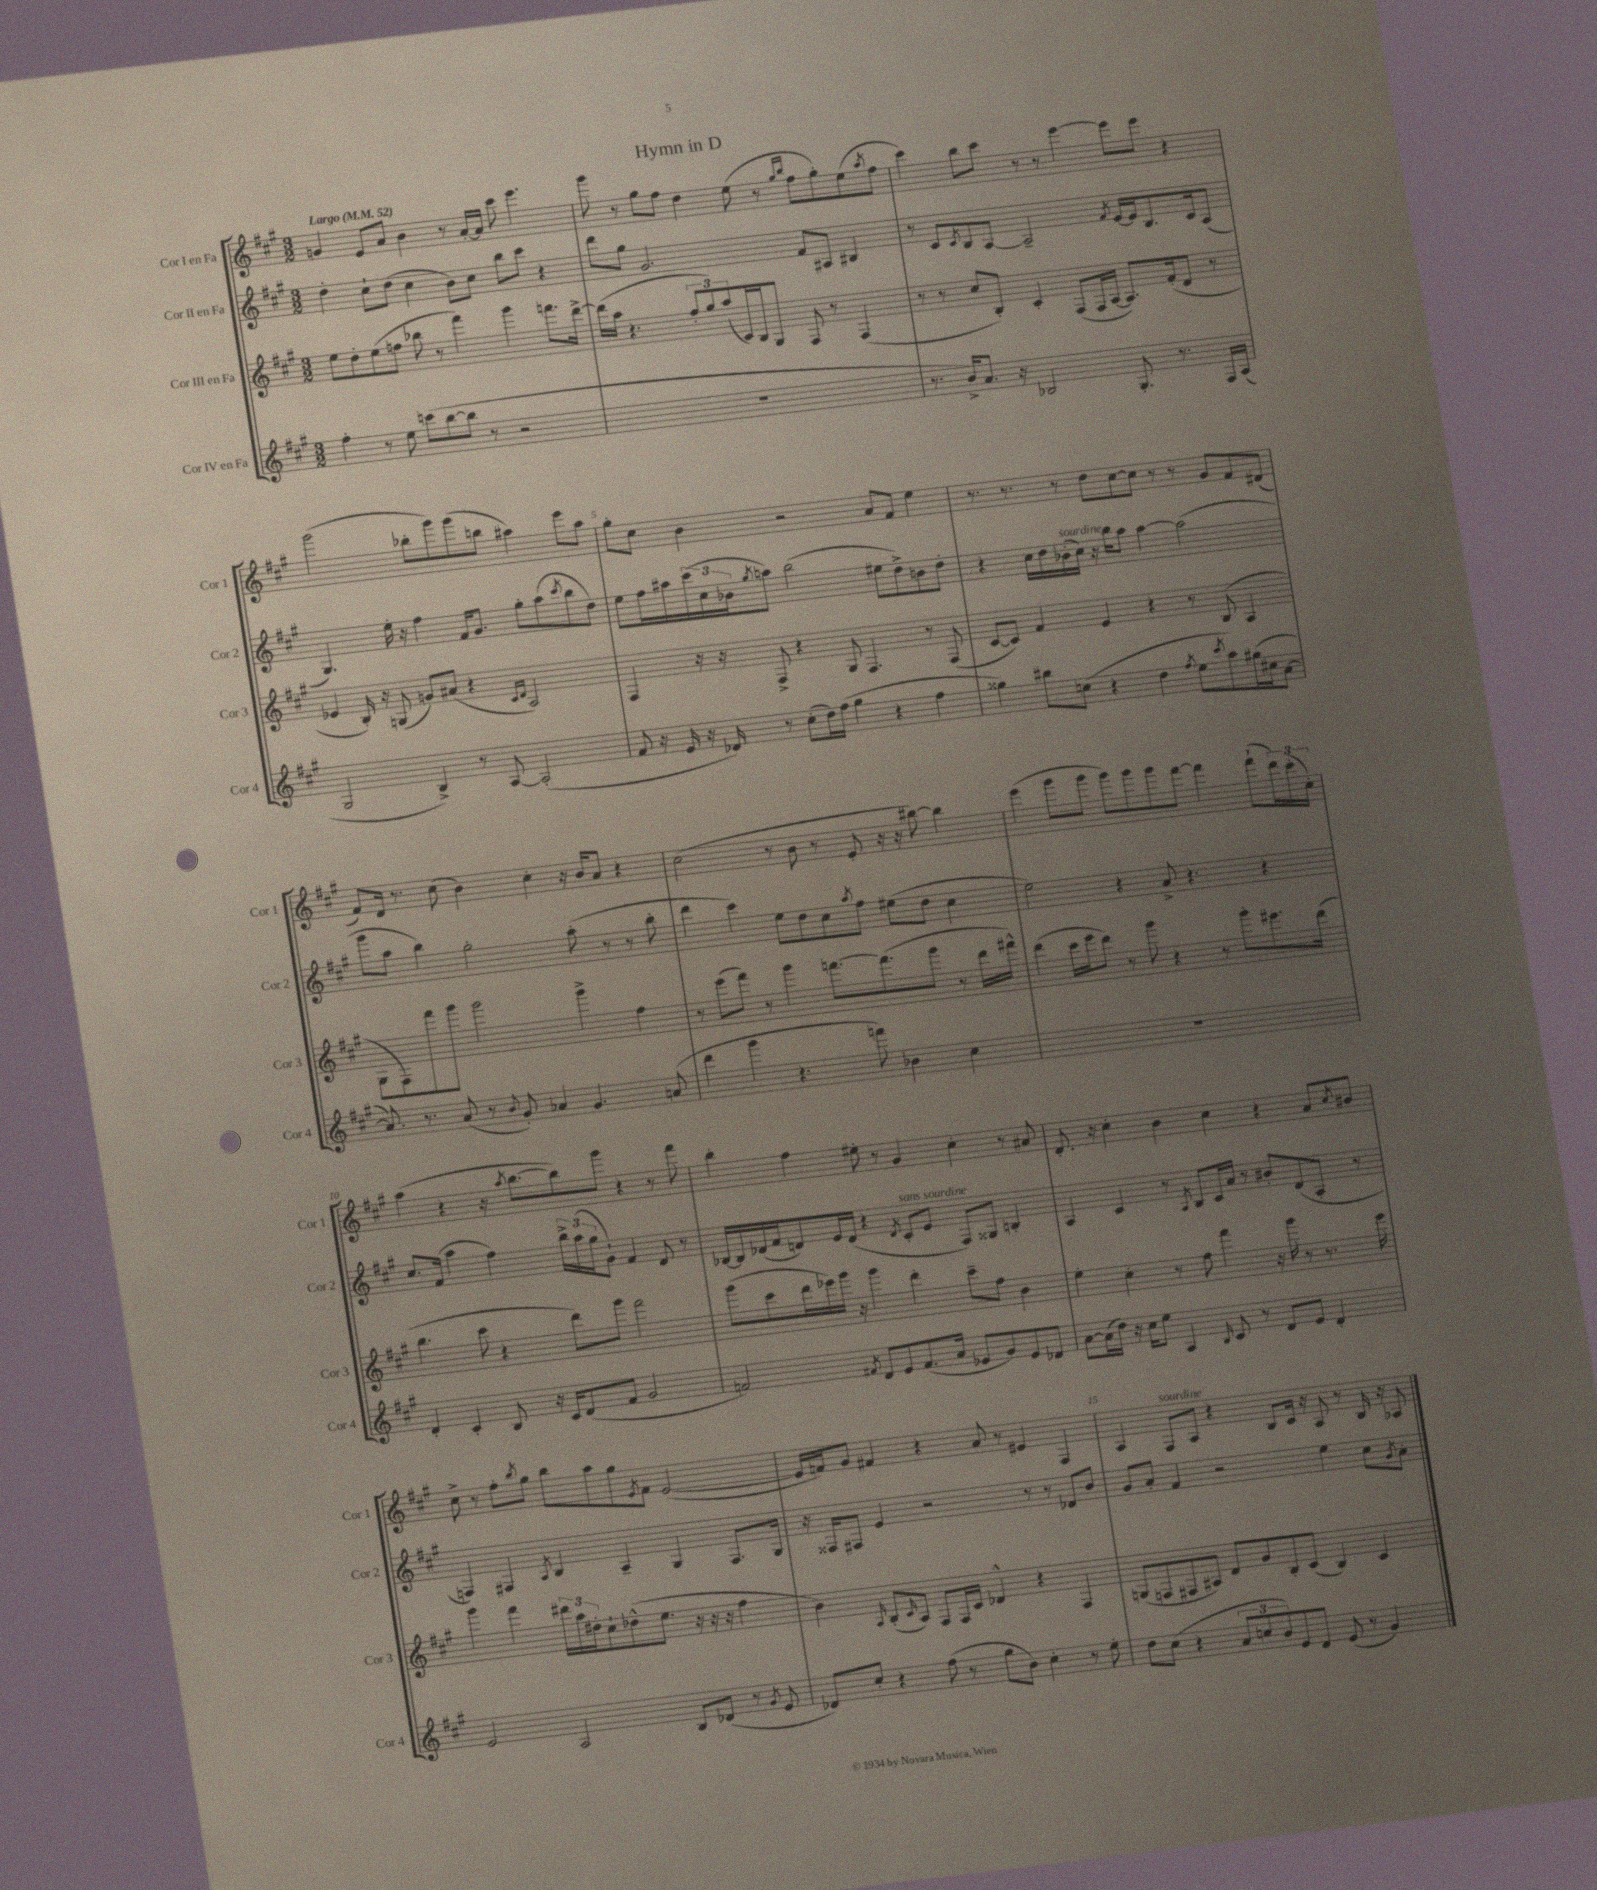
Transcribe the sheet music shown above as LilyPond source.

\header { title = "Hymn in D" }
<<
\new StaffGroup <<
\new Staff = "s0" \with { instrumentName = "Cor I en Fa" shortInstrumentName = "Cor 1" } {
    \clef treble \key a \major \numericTimeSignature \time 3/2 \tempo "Largo" 4 = 52
    g'4 e'8 a'8 b'4 r8 a'16~-. a'16 cis'''8 e'''4. |
    gis'''8 r8 gis''8 fis''8 d''4 e''8( r8 \grace { gis''16 b''16 } fis''8 gis''8-.) e''8( \acciaccatura { a''8 } fis''8 |
    cis'''4) b''8 cis'''8 r8 r8 e'''4~ e'''8 e'''8 r4 |
    gis'''2( bes''8-. gis'''8) gis'''8( b''8 ais''4) e'''8 ais''8 |
    gis''8-. cis''8 b'4 r2 a'8 fis'8 e''4 |
    r8. r8. r8 d''8 cis''8~ cis''8 r8 r8 gis'8 fis'8 dis'8( |
    fis'8) d'16 r8. cis''8( b'4) cis''4-. r16 b'16 a'8 r4 |
    cis''2( r8 b'8 r8 e'8-. r16 r16 bis''8~) bis''4 |
    e'''4( gis'''8 gis'''8 gis'''8) gis'''8 gis'''8 fis'''8~ fis'''4 fis'''8-!( \tuplet 3/2 { d'''16) cis'''16-.( cis''16-.) } |
    a''4( r4 r16 \acciaccatura { a''8 } b''8.~ b''8) gis'''8 r4 r8 fis'''8 |
    b''4-. fis''4 eis''8-. r8 gis'4 cis''4-. r8 ais'8 |
    d'8.-. r16 cis''4-. b'4 cis''4 r4 a'8 \acciaccatura { cis''8 } bis'8 |
    cis''8-> r8 fis''8-. \acciaccatura { b''8 } gis''8 b''8 a''8 gis''8 \acciaccatura { e'8 } fis'8 e'2~( |
    e'16 f'16) gis'8 fis'4 r4 a'8 r8 eis'4 fis4 |
    a4 fis8^\markup { \italic "sourdine" } a8 r4 b8 cis'16 r16 a8 r8 b16 r16 aes8 \bar "|." |
}
\new Staff = "s1" \with { instrumentName = "Cor II en Fa" shortInstrumentName = "Cor 2" } {
    \clef treble \key a \major \numericTimeSignature \time 3/2
    d''4-. cis''8-! d''8( cis''4 b'8) cis''8 b''8 cis'''8 r4 |
    d'''8 gis''8 gis'2. fis'8 ais8 bis4 |
    r8 cis'8 \acciaccatura { cis'8 } b8 a8~ a2-- \acciaccatura { fis'8 } e'16~ e'16 b8. cis'16 a8( |
    gis4.) e''16-. r16 fis''4 fis'16 gis'8. gis''8-. a''8( \acciaccatura { cis'''8 } b''8 d''8) |
    e''8 fis''16 ais''16 \tuplet 3/2 { cis'''16( cis''16 bes'16 } \acciaccatura { gis''8 } a''8) b''2( eis''8 d''8->) b'8 d''8-. |
    r4 cis''16 d''16 bes'16-.^\markup { \italic "sourdine" }( cis''16) r16 b''16 a''8 a''4~ a''2( |
    gis'''8 a''8 b''4) gis''2-. a''8-.( r8 r8 b''8-. |
    d'''4 cis'''4) e''8 d''8 cis''8 \acciaccatura { a''8 } fis''8 eis''8( d''8 cis''4 |
    e''2) r4 a'8-> r4. r4 |
    cis''8. fis'16( a''4 fis''4) \tuplet 3/2 { b''16-> a''16( gis''16 } gis'8-!) fis'4 d'8 r8 |
    bes16~ bes16 des'16( fis'16 d'8) e'16 d'16( r4 \acciaccatura { d'8 } cis'8-.^\markup { \italic "sans sourdine" } e'8 fis8) gisis8 b4-. |
    a4 cis'4 r8 \acciaccatura { a8 } b8 cis'16 a'16 r8 bis'8-. d'8( a8-. r8 |
    f4) fis4 \acciaccatura { a8 } b4 a4-- gis4 fis8. gis16 |
    r16 fisis16 fis8 e'4 r2 r8 r8 des'8 b'8 |
    gis'8 a'8-. fis'4 r2 e''4 cis''8 \acciaccatura { gis'8 } a'8-. \bar "|." |
}
\new Staff = "s2" \with { instrumentName = "Cor III en Fa" shortInstrumentName = "Cor 3" } {
    \clef treble \key a \major \numericTimeSignature \time 3/2
    e''8 d''8-. e''8( f''8 bes''8 r8 fis'''4) gis'''4 f'''8. d'''16~-> |
    d'''16( a''16 r4. \tuplet 3/2 { fis''8-. gis''8) a''8( } cis'16) b16 gis8 fis8 r8 fis4( |
    r8 r8 cis''8 b8-.) cis'4-. fis8( fis16 a16~ a8.) fis'16-.( d'8 r8 |
    ees'4 b16-.) r16 g8( g'8) ais'8( r4 \grace { cis'16 d'16 } a2) |
    fis4 r16 r16 fis8-> r4 gis8 fis4. r8 fis8( |
    cis'8~ cis'8) fis'4 e'4 r4 r8 b8( a4 |
    gis8 fis8) fis'''8 gis'''8 gis'''2 gis'''4-> fis''4 |
    r8 e'''8( fis'''8) r8 gis'''4 f'''8.~ f'''8.( gis'''8 r8 d'''16 fis'''16-^) |
    d'''4( cis'''16 e'''16 d'''8) r8 gis'''8 r4 r8 gis'''8-. eis'''8. d'''16( |
    b''4. cis'''8 r4 d'''8) gis'''8 fis'''2 |
    gis'''8( cis'''8 d'''16 ees'''16) gis'''16 r16 gis'''4 d'''4-. cis'''8-- fis''8 b'4 |
    e''4-. cis''4-. r8 fis''8 fis'''4 r16 gis'''16 r8 r8. e'''16 |
    gis'''4 fis'''4 \tuplet 3/2 { dis'''16 a''16 dis''16-. } cis''8-! des''8-^( e''8. r16 r16 r16 fis''4 |
    b'4) \grace { a16 } b8-.( \grace { cis'16 } a8) fis8 fis16 cis'16 des'4-^ r4 fis4 |
    g8( f8 fis8 ais8) d'8 gis'8 b8-. cis'8( b4) cis'4 \bar "|." |
}
\new Staff = "s3" \with { instrumentName = "Cor IV en Fa" shortInstrumentName = "Cor 4" } {
    \clef treble \key a \major \numericTimeSignature \time 3/2
    fis''4-. r8 e''8 c'''8( b''8~ b''8 r8 r2 |
    R1. |
    r8. b'16->) a'8. r16 bes2 gis8.-. r8. fis16 a16( |
    gis2 b4->) r8 a8~ a2-.( |
    fis'8 r16 e'16 r16 des'16) r8 cis''8-.( d''16) fis''16( gis''4 r4 fis''4 |
    gisis''4) bis''8 c''8( r4 d''4 \acciaccatura { fis''8 } e''8 \acciaccatura { cis'''8 } a''8) gis''16( cis''16 a'8~ |
    a'8.) r8. a'8( r8 \appoggiatura { b'8 } gis'8-.) aes'4 gis'4. a'8( |
    d'''4 gis'''4 r4. f'''8) bes'4 cis''4 |
    R1. |
    d'4-. cis'4-. b8 r16 cis'16 d'8( fis'8 gis'2 |
    f'2) \acciaccatura { fis'8 } d'8 e'8 fis'8.( a'16 ees'8 gis'8) ees'8 des'8 |
    a'8~ a'16( d''16) r16 cis''16 e''8 a4 \grace { b16 } cis'8 r8 d'8 e'8 d'4-. |
    e'2 a2 b8 des'8( r8 \acciaccatura { gis'8 } e'8 |
    des'8) cis''8-. r4 fis''8( r8 gis''8 b'8) cis''4-. r8 e''8-. |
    d''8 cis''8( r4 \tuplet 3/2 { a'8 c''8 b'8) } e'8 d'8 e'8( r8 gis'4) \bar "|." |
}
>>
>>
\layout { \context { \Score \override BarNumber.break-visibility = ##(#f #t #t) barNumberVisibility = #(every-nth-bar-number-visible 5) } }
